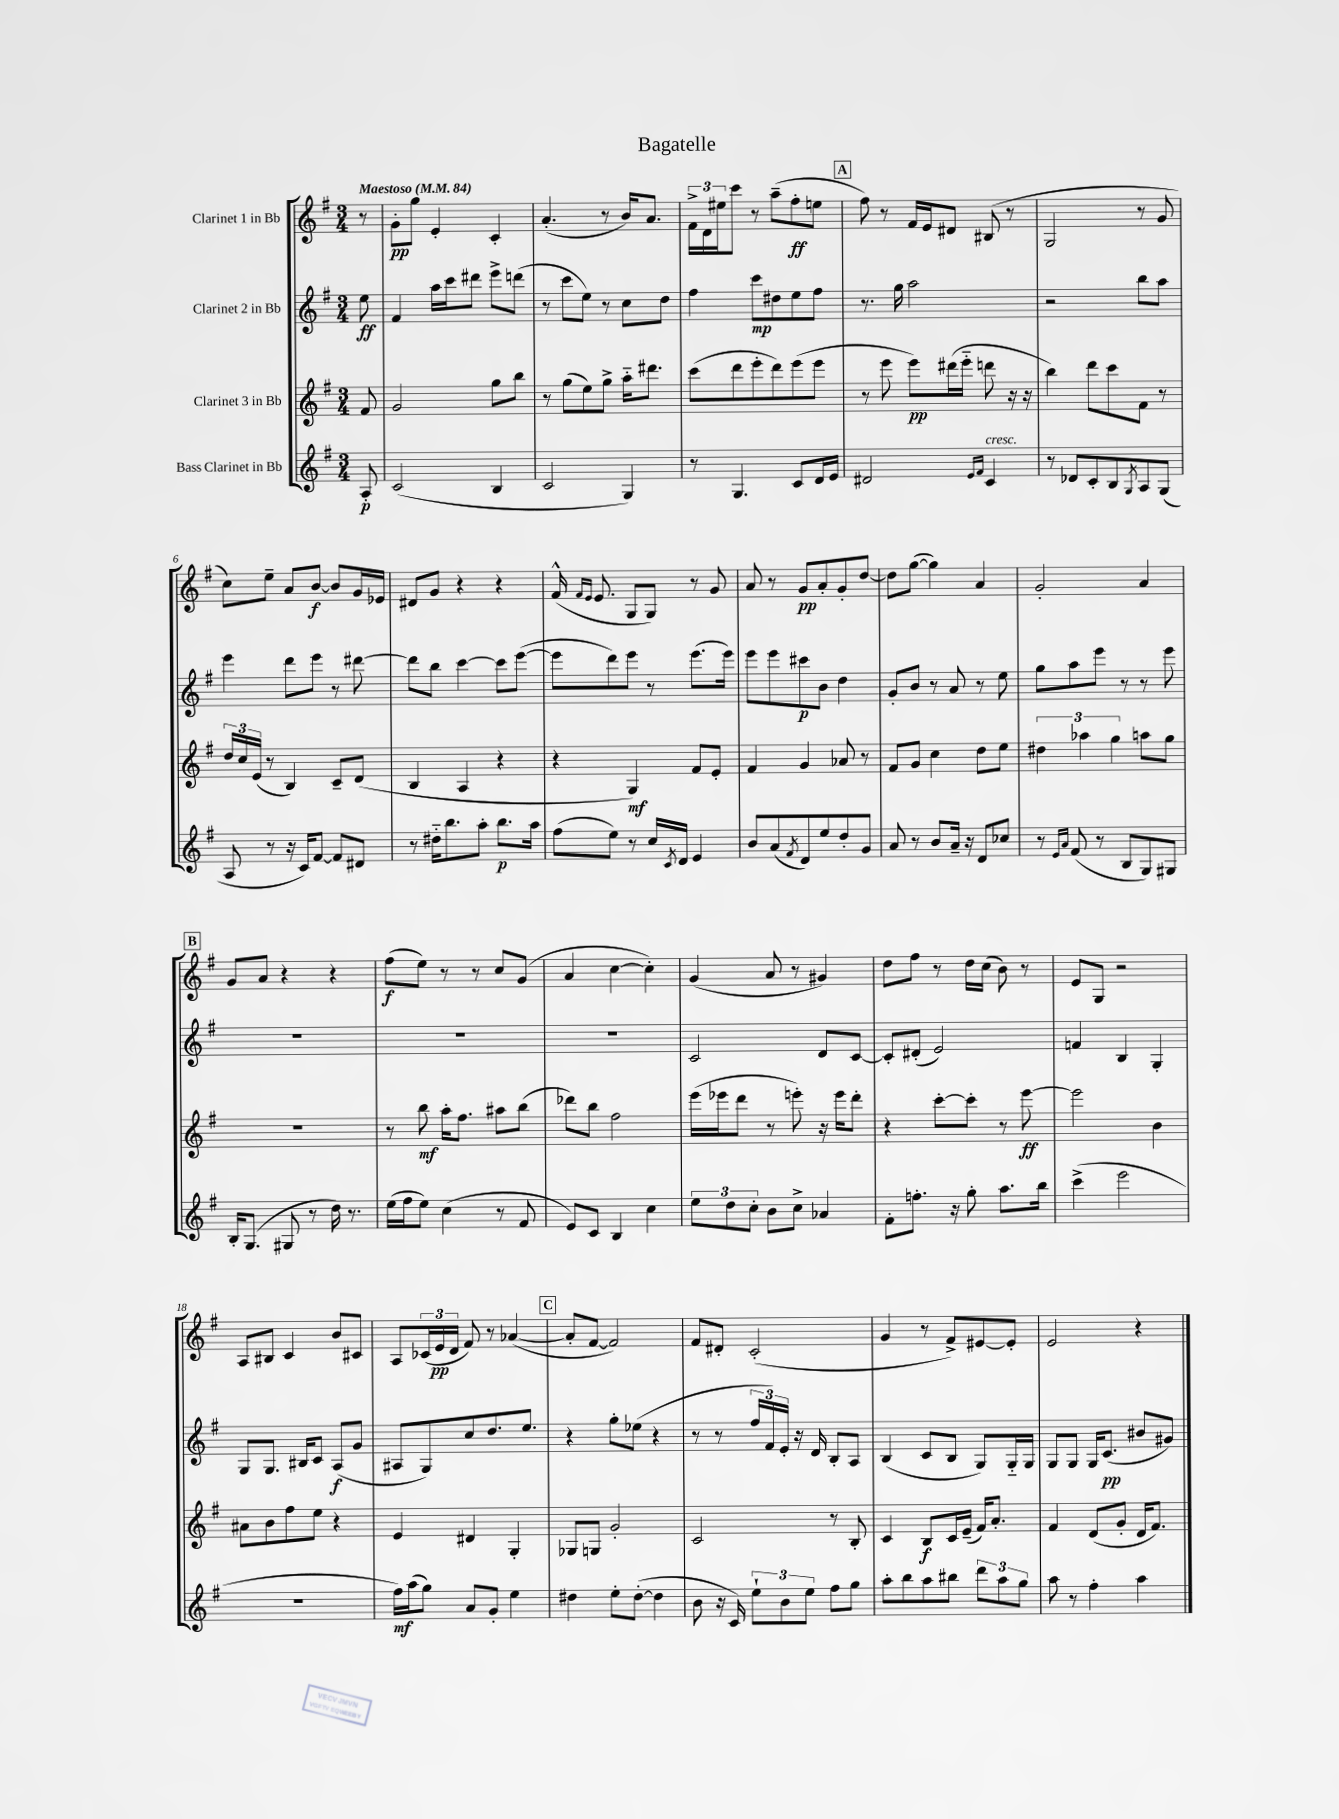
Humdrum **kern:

**kern	**kern	**kern	**kern
*staff4	*staff3	*staff2	*staff1
*clefG2	*clefG2	*clefG2	*clefG2
*k[f#]	*k[f#]	*k[f#]	*k[f#]
*M3/4	*M3/4	*M3/4	*M3/4
*MM84	*MM84	*MM84	*MM84
8A'	8f#	8ee	8r
=	=	=	=
(2c	2g	4f#	8g'
.	.	.	8gg
.	.	16aa	4e'
.	.	16ccc	.
.	.	8ddd#	.
4B	8gg	8eee^	4c'
.	8bb	(8ddd	.
=	=	=	=
2c	8r	8r	(4.a'
.	(8gg	8ccc	.
.	8ee)	8ee)	.
.	8gg^	8r	8r
4G)	16aa'~	8cc	16b)
.	8.ddd#	.	8.a
.	.	8dd	.
=	=	=	=
8r	(8ccc	4ff#	24f#^
.	.	.	24d
.	.	.	24ee#
4.G	8ddd	.	8ccc
.	8eee'	8ccc	8r
.	8ddd)	8dd#	(8aa~
8c	(8eee	8ee	8ff#'
16d	8eee	8ff#	8ee
16e	.	.	.
=	=	=	=
2d#	8r	8.r	8ff#)
.	8eee	.	8r
.	.	16gg	.
.	8eee)	2aa	16f#
.	.	.	16e
.	(16ddd#	.	8d#
.	16eee'~	.	.
16qqe	.	.	.
16qqf#	.	.	.
4c	8ddd	.	(8B#
.	16r	.	8r
.	16r	.	.
=	=	=	=
8r	4bb)	2r	2G
8d-	.	.	.
8c'	8ddd	.	.
8B	8ccc	.	.
8qG	.	.	.
8A	8f#	8bb	8r
(8G	8r	8aa	8g
=	=	=	=
8A	24dd	4eee	8cc)
.	24cc	.	.
.	(24e	.	.
8r	8r	.	8ee~
16r	4B)	8ddd	8a
16c)	.	.	.
[8f#	.	8eee	[8b
8f#]	8c~	8r	8b]
8d#	(8d	[8ddd#	16g
.	.	.	16e-
=	=	=	=
8r	4B	8ddd#]	8d#
16dd#'~	.	8bb	8g
8.bb	.	.	.
.	4A	[4ccc	4r
8aa'	.	.	.
8.bb	4r	8ccc]	4r
.	.	([8eee	.
16aa	.	.	.
=	=	=	=
(8ff#	4r	8eee]	(16f#^^
.	.	.	16qqf#
.	.	.	16qqe
.	.	.	8.e
8ee)	.	8ddd)	.
8r	4G)	8eee	8G
16cc	.	8r	8G)
8qc	.	.	.
16d	.	.	.
4e	8f#	(8.eee	8r
.	8e'	.	8g
.	.	16eee)	.
=	=	=	=
8b	4f#	8eee	8a
(8a	.	8eee	8r
8qf#	.	.	.
8d)	4g	8ccc#	8g
8ee	.	8b	8a'
8dd'	8a-	4dd	8g'
8g	8r	.	[8dd
=	=	=	=
8a	8f#	8g'	8dd]
8r	8g	8b	([8gg
8b	4cc	8r	4gg])
16a~	.	8a	.
16r	.	.	.
8d	8dd	8r	4a
8cc-	8ee	8ee	.
=	=	=	=
8r	6dd#	8gg	2g'
16qqe	.	.	.
16qqa	.	.	.
(8f#	.	8aa	.
.	6aa-	.	.
8r	.	8eee	.
.	6gg	.	.
8B	.	8r	.
8G)	8aa	8r	4a
8G#	8gg	8eee	.
=	=	=	=
16B'	2.r	2.r	8g
(8.G	.	.	.
.	.	.	8a
8G#	.	.	4r
8r	.	.	.
16dd)	.	.	4r
8.r	.	.	.
=	=	=	=
(16ee	8r	2.r	(8ff#
16ff#	.	.	.
8ee)	8bb	.	8ee)
(4cc	16aa'	.	8r
.	8.ff#	.	.
.	.	.	8r
8r	8aa#	.	8cc
8f#	(8bb	.	(8g
=	=	=	=
8e)	8ddd-)	2.r	4a
8c	8bb	.	.
4B	2ff#	.	[4cc
4cc	.	.	4cc'])
=	=	=	=
12ee	(16eee	2c	(4g
.	16eee-	.	.
12dd	.	.	.
.	8ddd	.	.
12cc'	.	.	.
8b	8r	.	8a
8cc^	8eee')	.	8r
4a-	16r	8d	4g#)
.	16eee	.	.
.	8ddd'	[8c	.
=	=	=	=
8f#'	4r	8c']	8dd
8.ff'	.	(8d#'	8ff#
.	[8ccc'	2e)	8r
16r	.	.	.
8gg'	8ccc']	.	16dd
.	.	.	(16cc
8.aa	8r	.	8b)
.	[8eee	.	8r
16bb	.	.	.
=	=	=	=
(4ccc^	2eee]	4f	8e
.	.	.	8G
2eee	.	4B	2r
.	4b	4G'	.
=	=	=	=
2.r	8a#	8G	8A
.	8b	8.G	8B#
.	8ff#	.	4c
.	.	16B#	.
.	8ee	8c	.
.	4r	(8A	8b
.	.	8g	8c#
=	=	=	=
16ff#)	4e	8A#	8A
(16aa	.	.	.
8gg)	.	8G)	(24c-
.	.	.	24e
.	.	.	24d
8a	4d#	8cc	8f#)
8g'	.	8.dd	8r
4ee	4G'	.	([4a-
.	.	8.ee	.
=	=	=	=
4dd#	8G-	4r	8a-']
.	8G	.	[8f#
8ee'	2g'	8gg'	2f#])
([8dd#'	.	(8ee-	.
4dd#]	.	4r	.
=	=	=	=
8b	2c	8r	8f#
16r	.	8r	8d#'
16c)	.	.	.
12ee`	.	24ff#	(2c'
.	.	24f#)	.
12b	.	24e'	.
.	.	16r	.
12ee	.	.	.
.	.	16d	.
8ff#	8r	8B'	.
8gg	8B'	8A	.
=	=	=	=
8aa'	4c	(4B	4g
8bb	.	.	.
8aa	8B	8c	8r
8bb#	16c	8B	8f#^)
.	(16e~	.	.
12ddd	16f#)	8G)	[8e#
.	8.a'	.	.
12aa	.	.	.
.	.	16G'~	8e#']
12gg	.	.	.
.	.	16G	.
=	=	=	=
8aa	4f#	8G	2e
8r	.	8G	.
4ff#'	(8d	16G	.
.	.	(8.c	.
.	8g'	.	.
4aa	16d	8b#	4r
.	8.f#)	.	.
.	.	8g#)	.
==	==	==	==
*-	*-	*-	*-
